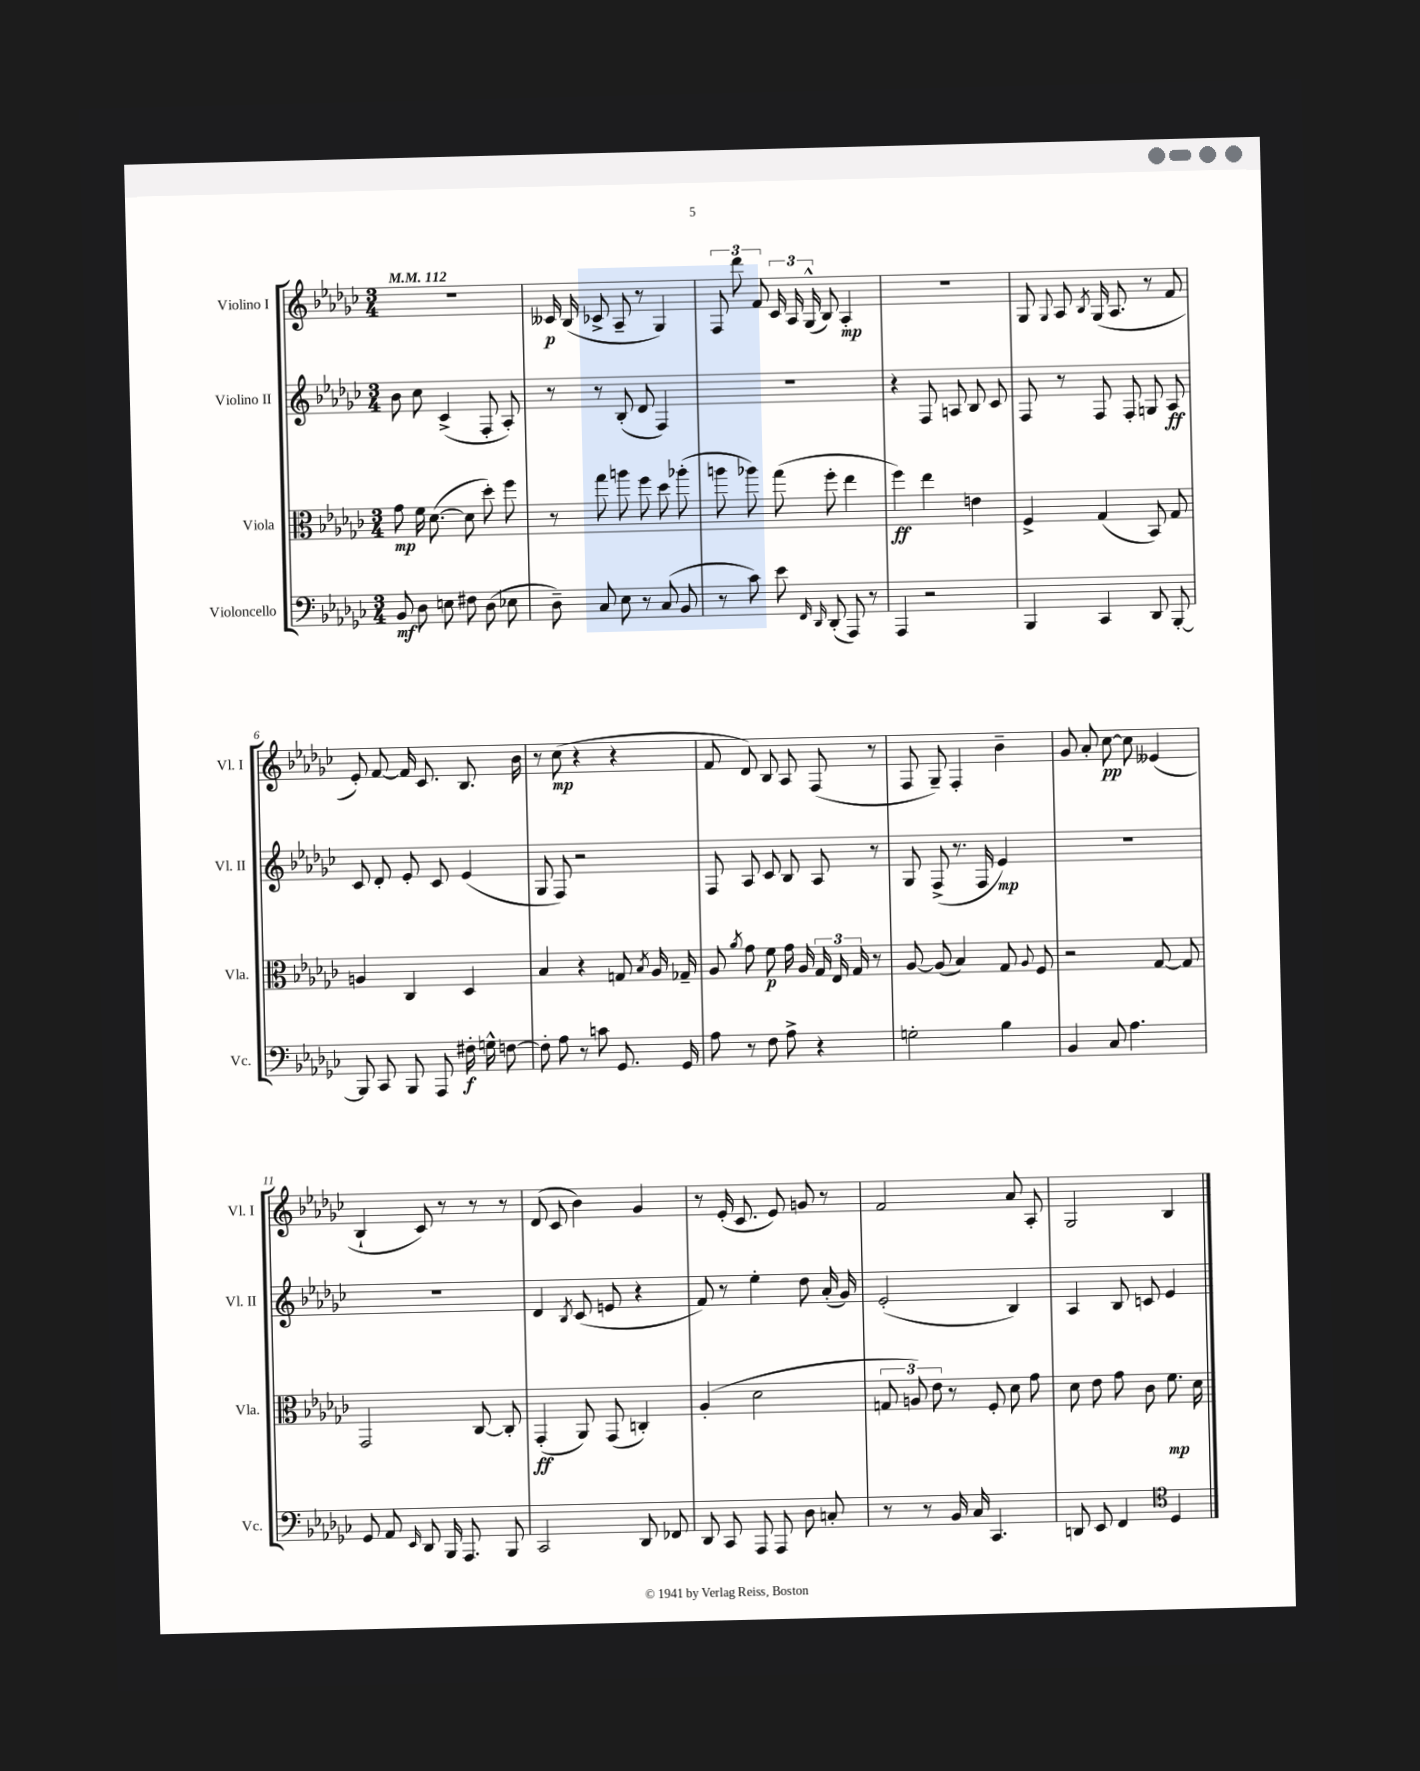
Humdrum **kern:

**kern	**dynam	**kern	**dynam	**kern	**dynam	**kern	**dynam
*part4	*part4	*part3	*part3	*part2	*part2	*part1	*part1
*staff4	*staff4	*staff3	*staff3	*staff2	*staff2	*staff1	*staff1
*I"Violoncello	*	*I"Viola	*	*I"Violino II	*	*I"Violino I	*
*I'Vc.	*	*I'Vla.	*	*I'Vl. II	*	*I'Vl. I	*
*clefF4	*	*clefC3	*	*clefG2	*	*clefG2	*
*k[b-e-a-d-g-c-]	*	*k[b-e-a-d-g-c-]	*	*k[b-e-a-d-g-c-]	*	*k[b-e-a-d-g-c-]	*
*M3/4	*	*M3/4	*	*M3/4	*	*M3/4	*
*MM112	*	*MM112	*	*MM112	*	*MM112	*
=1	=1	=1	=1	=1	=1	=1	=1
8BB-/	mf	8g-\	mp	8b-\	.	2.r	.
8D-\	.	16f\	.	8cc-\	.	.	.
.	.	([8.d-\	.	.	.	.	.
8En\	.	.	.	(4c-^/	.	.	.
8F#X\	.	8d-\]	.	.	.	.	.
(8D-\	.	8dd-'\)	.	8F'/	.	.	.
8E-X\	.	8ff\	.	8A-'/)	.	.	.
=2	=2	=2	=2	=2	=2	=2	=2
8D-~\)	.	8r	.	8r	.	16c--X/	p
.	.	.	.	.	.	(16B-/	.
8C-/	.	8gg-\	.	8r	.	8c-X^/	.
8E-\	.	8aan\	.	(8B-'/	.	8A-~/	.
8r	.	8ff\	.	8d-/	.	8r	.
(8C-/	.	8dd-\	.	4F/)	.	4G-/)	.
8BB-/	.	(8aa-X'\	.	.	.	.	.
=3	=3	=3	=3	=3	=3	=3	=3
8r	.	8aan\	.	2.r	.	12F/	.
.	.	.	.	.	.	12ddd-\	.
8c-\)	.	8aa-X\)	.	.	.	.	.
.	.	.	.	.	.	12f/	.
8e-\	.	(8gg-\	.	.	.	24c-/	.
.	.	.	.	.	.	24A-/	.
.	.	.	.	.	.	(24G-^^/	.
16qqFF/	.	.	.	.	.	.	.
16qqDD-/	.	.	.	.	.	.	.
(8DD-'/	.	8ff'\	.	.	.	8B-/)	.
8AAA-/)	.	4ee-\	.	.	.	4A-'/	mp
8r	.	.	.	.	.	.	.
=4	=4	=4	=4	=4	=4	=4	=4
4AAA-/	.	4ff\)	ff	4r	.	2.r	.
2r	.	4ee-\	.	8F/	.	.	.
.	.	.	.	8An/	.	.	.
.	.	4en\	.	8B-/	.	.	.
.	.	.	.	8c-/	.	.	.
=5	=5	=5	=5	=5	=5	=5	=5
4BBB-/	.	4F^/	.	8F/	.	8G-/	.
.	.	.	.	.	.	8qqG-/	.
.	.	.	.	8r	.	8A-/	.
.	.	.	.	.	.	8qB-/	.
4CC-/	.	(4G-/	.	8F/	.	(16G-/	.
.	.	.	.	.	.	8.A-/	.
.	.	.	.	8F'/	.	.	.
8DD-/	.	8BB-/)	.	8Gn/	.	8r	.
[8BBB-'/	.	8G-/	.	8A-/	ff	8f/	.
!!LO:LB:g=z
=6	=6	=6	=6	=6	=6	=6	=6
8BBB-/]	.	4An/	.	8c-/	.	8e-'/)	.
8CC-/	.	.	.	8d-'/	.	[8f/	.
8BBB-/	.	4C-/	.	8e-'/	.	16f/]	.
.	.	.	.	.	.	8.c-/	.
8AAA-/	.	.	.	8c-/	.	.	.
16F#X'\	f	4D-/	.	(4e-/	.	8.B-/	.
16Gn^^\	.	.	.	.	.	.	.
[8Fn\	.	.	.	.	.	.	.
.	.	.	.	.	.	16b-\	.
=7	=7	=7	=7	=7	=7	=7	=7
8F'\]	.	4B-/	.	8G-/	.	8r	.
8A-\	.	.	.	8F/)	.	(8cc-\	mp
8r	.	4r	.	2r	.	4r	.
8cn\	.	.	.	.	.	.	.
8.GG-/	.	8Gn/	.	.	.	4r	.
.	.	8qB-/	.	.	.	.	.
.	.	16A-/	.	.	.	.	.
16GG-/	.	16G-X~/	.	.	.	.	.
=8	=8	=8	=8	=8	=8	=8	=8
8A-\	.	8A-/	.	8F/	.	8f/	.
.	.	8qa-/	.	.	.	.	.
8r	.	8g-\	.	8A-/	.	8d-/)	.
8F\	.	8f\	p	8c-/	.	8B-/	.
8A-^\	.	16g-\	.	8B-/	.	8A-/	.
.	.	16A-/	.	.	.	.	.
4r	.	24G-/	.	8A-/	.	(8F/	.
.	.	24E-/	.	.	.	.	.
.	.	24G-/	.	.	.	.	.
.	.	8r	.	8r	.	8r	.
=9	=9	=9	=9	=9	=9	=9	=9
2Gn'\	.	[8A-/	.	8G-/	.	8F/	.
.	.	(8A-/]	.	(8F^/	.	8G-~/)	.
.	.	4B-/)	.	8.r	.	4F'/	.
.	.	.	.	16F/	.	.	.
4B-\	.	8G-/	.	4e-/)	mp	4b-~\	.
.	.	8qqA-/	.	.	.	.	.
.	.	8F/	.	.	.	.	.
=10	=10	=10	=10	=10	=10	=10	=10
4BB-/	.	2r	.	2.r	.	8g-/	.
.	.	.	.	.	.	8a-'/	.
8C-/	.	.	.	.	.	[8cc-\	pp
4.A-\	.	.	.	.	.	8cc-\]	.
.	.	[8G-/	.	.	.	(4e--X/	.
.	.	8G-/]	.	.	.	.	.
!!LO:LB:g=z
=11	=11	=11	=11	=11	=11	=11	=11
8GG-/	.	2GG-/	.	2.r	.	4B-`/	.
8AA-/	.	.	.	.	.	.	.
16qqEE-/	.	.	.	.	.	.	.
8DD-/	.	.	.	.	.	8c-/)	.
16BBB-/	.	.	.	.	.	8r	.
8.AAA-/	.	.	.	.	.	.	.
.	.	[8C-/	.	.	.	8r	.
8BBB-/	.	8C-'/]	.	.	.	8r	.
=12	=12	=12	=12	=12	=12	=12	=12
2CC-/	.	(4GG-'/	ff	4d-/	.	(8d-/	.
.	.	.	.	.	.	8c-/	.
.	.	.	.	8qB-/	.	.	.
.	.	8AA-/)	.	(8c-/	.	4b-\)	.
.	.	(8GG-/	.	8en/	.	.	.
8DD-/	.	4Cn'/)	.	4r	.	4g-/	.
8FF-X/	.	.	.	.	.	.	.
=13	=13	=13	=13	=13	=13	=13	=13
8DD-/	.	(4A-'/	.	8f/)	.	8r	.
8CC-/	.	.	.	8r	.	(16e-'/	.
.	.	.	.	.	.	8.c-/	.
8AAA-/	.	2d-\	.	4ee-'\	.	.	.
8AAA-/	.	.	.	.	.	8e-/)	.
8D-\	.	.	.	8dd-\	.	8gn/	.
8Cn'/	.	.	.	(16a-'/	.	8r	.
.	.	.	.	16g-/)	.	.	.
=14	=14	=14	=14	=14	=14	=14	=14
8r	.	12Gn/	.	(2e-'/	.	2f/	.
.	.	12An/)	.	.	.	.	.
8r	.	.	.	.	.	.	.
.	.	12e-\	.	.	.	.	.
16BB-/	.	8r	.	.	.	.	.
16C-/	.	.	.	.	.	.	.
4.CC-/	.	8F'/	.	.	.	.	.
.	.	8d-\	.	4B-/)	.	8a-/	.
.	.	8g-\	.	.	.	8A-'/	.
=15	=15	=15	=15	=15	=15	=15	=15
8DDn/	.	8d-\	.	4A-/	.	2G-/	.
8EE-/	.	8e-\	.	.	.	.	.
4FF/	.	8g-\	.	8B-/	.	.	.
.	.	8c-\	.	8cn/	.	.	.
*clefC4	*	*	*	*	*	*	*
4D-/	.	8.f\	mp	4e-/	.	4B-/	.
.	.	16d-\	.	.	.	.	.
==	==	==	==	==	==	==	==
*-	*-	*-	*-	*-	*-	*-	*-
